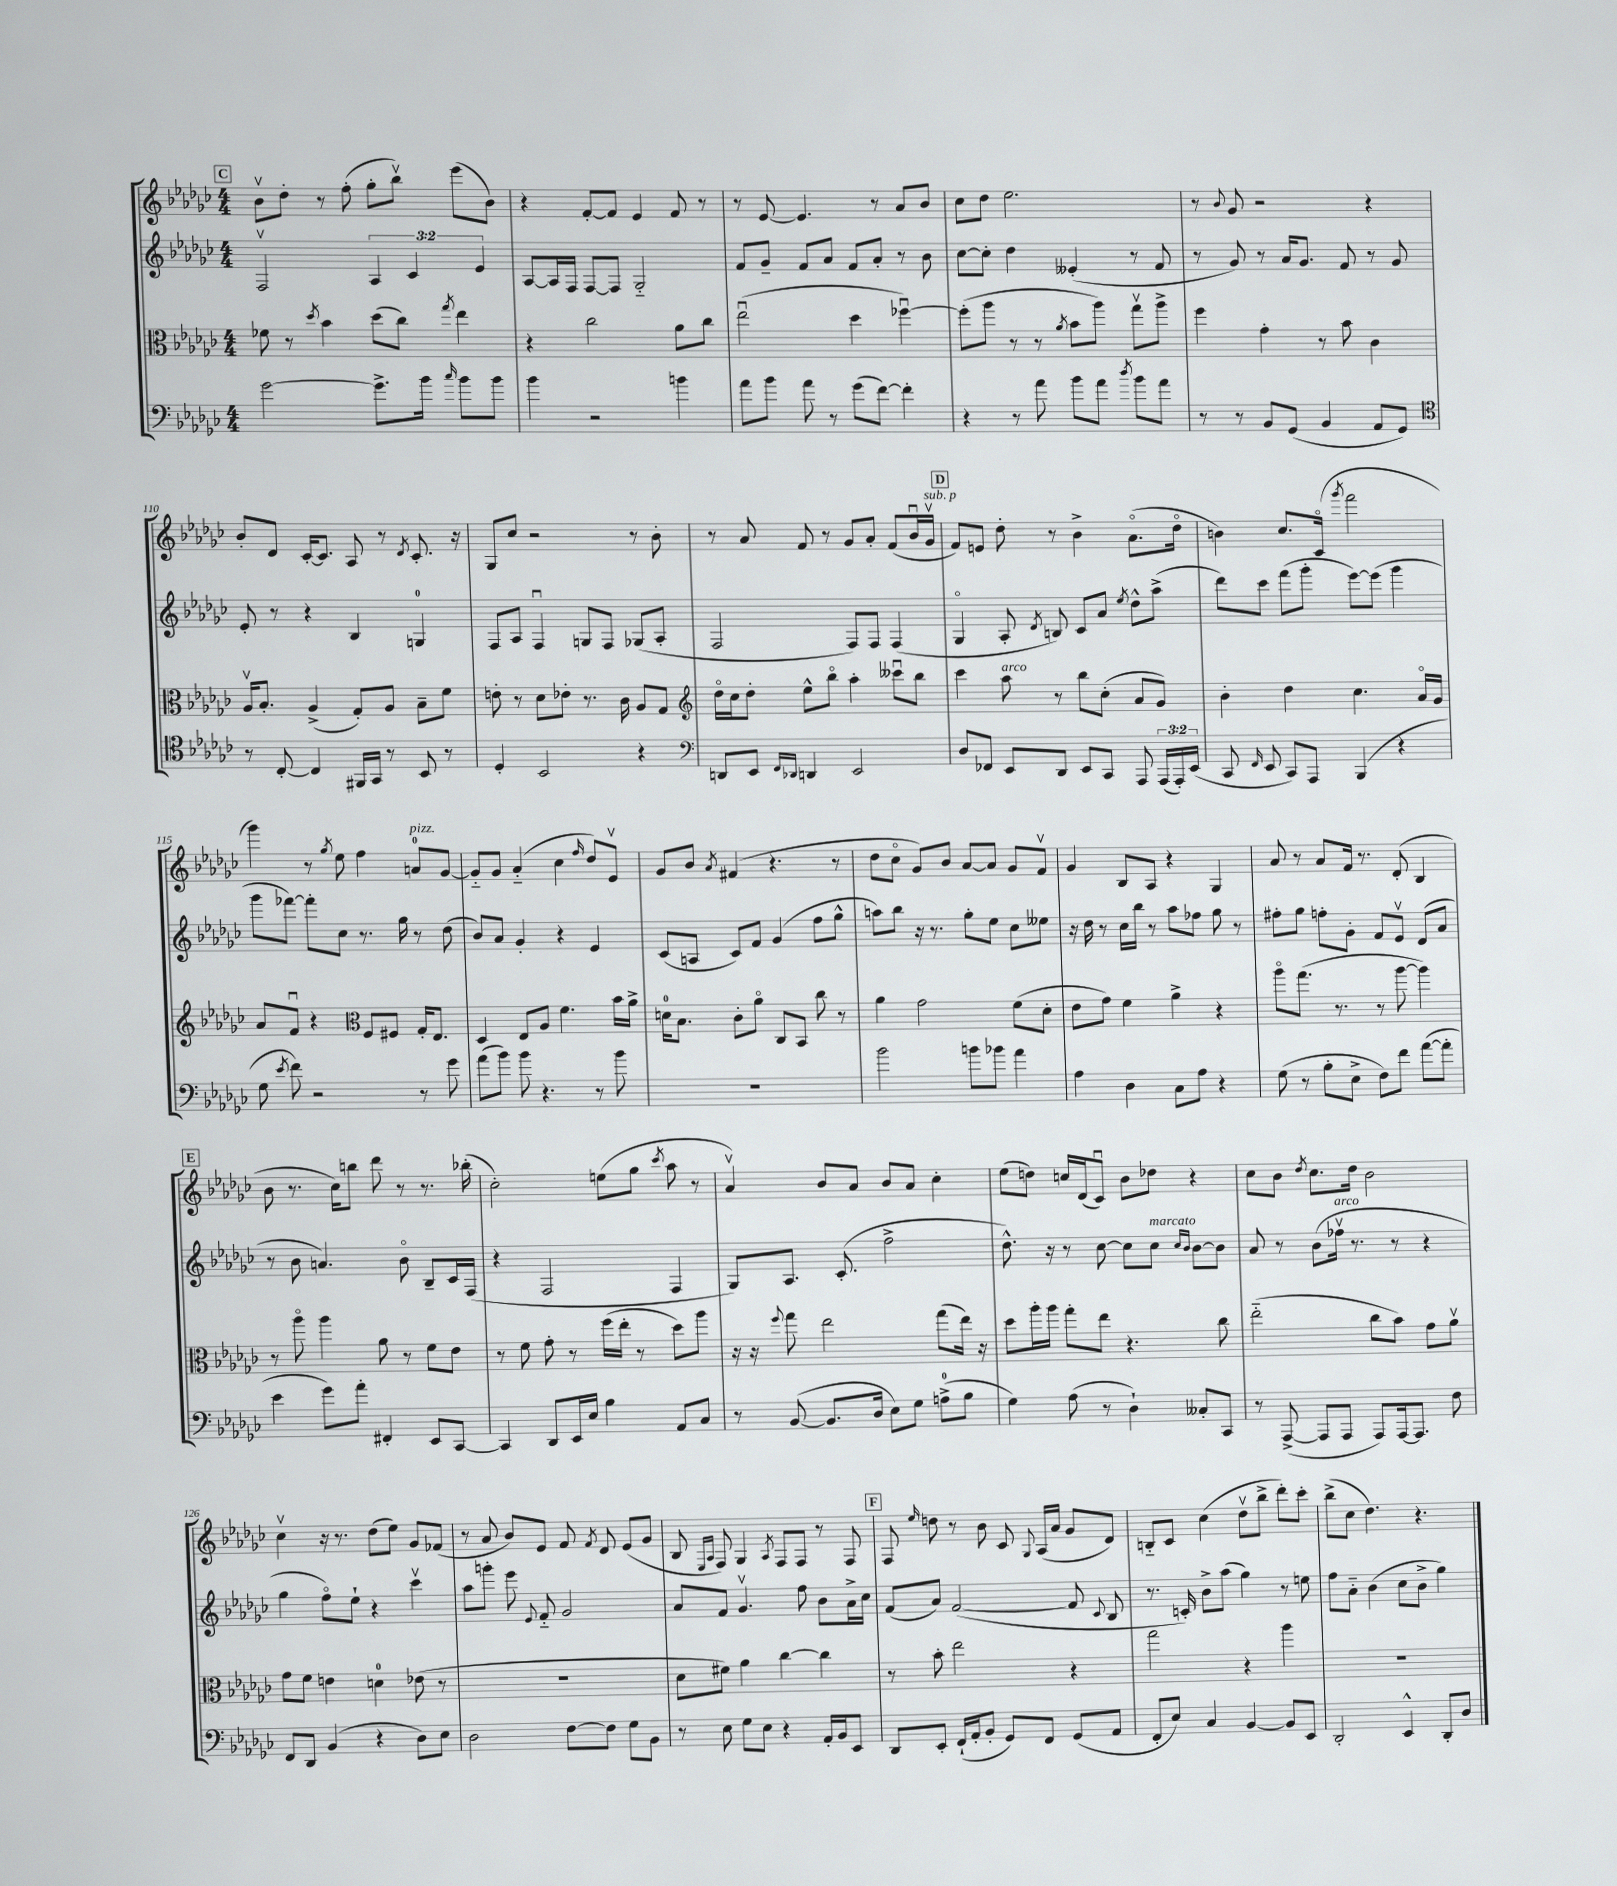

**kern	**kern	**kern	**kern
*staff4	*staff3	*staff2	*staff1
*clefF4	*clefC3	*clefG2	*clefG2
*k[b-e-a-d-g-c-]	*k[b-e-a-d-g-c-]	*k[b-e-a-d-g-c-]	*k[b-e-a-d-g-c-]
*M4/4	*M4/4	*M4/4	*M4/4
[2g-\	8f-\	2Fv/	8b-v\L
.	8r	.	8dd-'\J
.	8qdd-/	.	.
.	4b-\	.	8r
.	.	.	(8ff'\
8.g-^\]L	(8dd-\L	6A-/	8gg-'\L
.	8cc-\J)	.	8bb-v\J)
.	.	6c-/	.
16b-\Jk	.	.	.
16qqcc-/	8qgg-/	.	.
8b-\L	4ee-\	.	(8eee-\L
.	.	6e-/	.
8b-\J	.	.	8b-\J)
=	=	=	=
4b-\	4r	[8A-/L	4r
.	.	16A-/]L	.
.	.	16F/JJ	.
2r	2cc-\	[8F/L	[8f'/L
.	.	8F/]J	8f/]J
.	.	2G-'~/	4e-/
4b\	8a-\L	.	8f/
.	8cc-\J	.	8r
=	=	=	=
8a-\L	(2ee-u\	8f/L	8r
8b-\J	.	8g-~/J	[8e-/
8a-\	.	8f/L	4.e-/]
8r	.	8a-/J	.
(8g-\L	4dd-\	8f/L	.
[8f\J)	.	8a-'/J	8r
4f'\]	[4ff-u\)	8r	8a-/L
.	.	8b-\	8b-/J
=	=	=	=
4r	(8ff-'\]L	[8cc-\L	8cc-\L
.	8aa-\J	8cc-'\]J	8dd-\J
8r	8r	4dd-\	2.ee-\
8a-\	8r	.	.
.	8qa-/	.	.
8b-\L	8b-\L	(4e--'/	.
8a-\J	8aa-\J)	.	.
8qdd-/	.	.	.
8b-\L	8gg-v\L	8r	.
8a-\J	8aa-^\J	8f/	.
=	=	=	=
8r	4ff\	8r	8r
.	.	.	8qqb-/
8r	.	8g-/)	8g-/
8BB-/L	4g-'\	8r	2r
(8GG-/J	.	16a-/LK	.
.	.	8.g-/J	.
4BB-/	8r	.	.
.	8b-\	8f/	.
8AA-/L	4c-\	8r	4r
8GG-/J)	.	8g-/	.
=	=	=	=
*clefC4	*	*	*
8r	16A-v/LK	8e-'/	8b-'/L
.	8.B-'/J	.	.
[8C-'/	.	8r	8d-/J
4C-/]	(4A-^/	4r	[16c-'/LK
.	.	.	8.c-/]J
16FF#/LL	8G-'/L)	4B-/	8A-/
16GG-/JJ	.	.	.
8r	8A-/J	.	8r
.	.	.	8qd-/
8BB-/	8B-~\L	4G/	8.c-'/
8r	8f\J	.	.
.	.	.	16r
=	=	=	=
4D-'/	8e'\	8F/L	8G-/L
.	8r	8A-/J	8cc-/J
2BB-/	8d-\L	4Fu/	2r
.	8e-'\J	.	.
.	8.r	8G/L	.
.	.	8F/J	.
.	16c-\	.	.
4r	8A-/L	(8G-/L	8r
.	8G-/J	8A-'/J	8b-'\
=	=	=	=
*clefF4	*clefG2	*	*
8DD/L	16dd-o\LL	2F/	8r
.	16cc-\J	.	.
8EE-/J	8dd-'\J	.	8a-/
16qqFF/LL	.	.	.
16qqDD-/JJ	.	.	.
4DD/	8ee-^^\L	.	8f/
.	8bb-o\J	.	8r
2EE-/	4aa-'\	8F/L)	8g-/L
.	.	8F/J	8a-'/J
.	8ccc--u\L	(4F/	(8f/L
.	8bb-\J	.	16b-u/L
.	.	.	16g-v/JJ
=	=	=	=
8D-/L	4ccc-\	4G-o/	8f/L)
8FF-/J	.	.	8e/J
8EE-/L	8aa-\	8A-'/	8dd-'\
.	.	8qd-/	.
8DD-/J	8r	8B/)	8r
8EE-/L	8bb-\L	8c-/L	4b-^\
8CC-/J	(8cc-'\J	8a-/J	.
.	.	8qee-/	.
8AAA-/	8a-/L	8dd-^^\L	(8.a-o\L
(24AAA-/LL	8g-/J)	(8aa-^\J	.
24AAA-'/)	.	.	.
.	.	.	16dd-o\Jk
(24EE-/JJ	.	.	.
=	=	=	=
8CC-/	4b-'\	8ddd-\L)	4b\)
16qqFF/	.	.	.
8EE-/	.	8ccc-\J	.
8CC-/L)	4dd-\	(8fff\L	8.cc-/L
8AAA-/J	.	8ggg-'\J	.
.	.	.	(16c-o/Jk
.	.	.	8qggg-/
(4BBB-/	4.cc-\	[8eee-\L)	2fff\
.	.	(8eee-\]J	.
4r	.	4ggg-\	.
.	16a-o/LL	.	.
.	16g-/JJ	.	.
=	=	=	=
8G-\	8a-/L	8ggg-\L	4ggg-\)
8qe-/	.	.	.
8f\)	8fu/J	[8fff-\J)	.
2r	4r	8fff-'\]L	8r
.	.	.	8qgg-/
.	.	8cc-\J	8ee-\
*	*clefC3	*	*
.	8F/L	8.r	4ff\
.	8F#/J	.	.
.	.	16gg-\	.
8r	16G-'/LK	8r	8a/L
.	8.E-/J	.	.
8g-\	.	(8dd-\	[8g-/J
=	=	=	=
(8a-\L	4D-/	8b-/L)	8g-'~/]L
8b-\J)	.	8a-/J	8g-/J
8b-\	8E-/L	4g-'/	(4a-'~/
4.r	8A-/J	.	.
.	4.f\	4r	4cc-\
.	.	.	16qqff/
8r	.	4e-/	8dd-/L)
8b-\	16b-\LL	.	8e-v/J
.	16a-^\JJ	.	.
=	=	=	=
1r	16d\LK	(8c-/L	8g-/L
.	8.B-\J	.	.
.	.	8A/J	8b-/J
.	.	.	8qa-/
.	8c-'\L	8c-/L)	(4f#/
.	8a-o\J	8f/J	.
.	8C-/L	(4g-/	4.r
.	8BB-/J	.	.
.	8cc-\	8ff\L	.
.	8r	8gg-^^\J	8r
=	=	=	=
2b-\	4a-\	8aa\L)	8dd-\L
.	.	8bb-\J	8cc-o\J
.	2g-\	16r	8g-/L)
.	.	8.r	.
.	.	.	8b-/J
8b\L	.	8gg-'\L	[8a-/L
8b-\J	.	8ee-\J	8a-/]J
4a-\	(8f\L	8cc-\L	8g-/L
.	8d-'\J	8ee--\J	8fv/J
=	=	=	=
4A-\	8e-\L	16r	4g-/
.	.	16dd-\	.
.	8g-\J)	8r	.
4D-\	4f\	16cc-\LL	8B-/L
.	.	16bb-\JJ	.
.	.	8r	8A-/J
8C-\L	4a-^\	8aa-\L	4r
8A-\J	.	8ff-\J	.
4r	4r	8gg-\	4G-/
.	.	8r	.
=	=	=	=
(8G-\	8aa-o\L	8ff#'\L	8a-/
8r	(8.gg-\J	8gg-\J	8r
8B-'\L	.	8ff'\L	8a-/L
.	8.r	.	.
8E-^\J	.	8g-'\J	16f/Jk
.	.	.	8.r
8F\L)	8r	8f/L	.
8f\J	[8aa-\	8e-v/J	(8d-'/
([8a-\L	4aa-\])	(8d-/L	4B-/
8a-'\]J	.	8a-/J	.
=	=	=	=
4e-\	8r	8r	8b-\
.	8aa-o\	8b-\	8.r
8g-\L)	4aa-\	4.a/)	.
.	.	.	16cc-\LK)
8a-'\J	.	.	8bb\J
4FF#'/	8a-\	.	8ddd-\
.	8r	8b-o\	8r
8EE-/L	8f\L	8B-~/L	8.r
[8CC-/J	8e-\J	16c-/L	.
.	.	(16F/JJ	(16bb-'\
=	=	=	=
4CC-/]	8r	4r	2cc-'\)
.	8f\	.	.
8DD-/L	8g-'\	2F/	.
16EE-/L	8r	.	.
16E-/JJ	.	.	.
4B-\	(16ff\LL	.	(8ee\L
.	16ee-'\JJ	.	.
.	8r	.	8gg-\J
.	.	.	8qccc-/
8AA-/L	8dd-\L)	4F/	8aa-\
8C-/J	8aa-\J	.	8r
=	=	=	=
8r	16r	8G-/L)	4a-v/)
.	16r	.	.
.	8qqff/	.	.
([8BB-/	8gg-\	8.A-/J	.
8.BB-/]L	2ee-\	.	8b-/L
.	.	(8.c-'/	.
.	.	.	8a-/J
16D-/Jk	.	.	.
8E-\L)	.	2ff^\	8b-/L
8G-\J	.	.	8a-/J
(8A^\L	(8gg-\L	.	4cc-'\
8B-\J	16ee-\Jk)	.	.
.	16r	.	.
=	=	=	=
4G-\)	8dd-\L	8.dd-^^\)	(8ee-\L
.	16aa-'\L	.	8dd\J)
.	16aa-\JJ	16r	.
(8A-\	8gg-'\L	8r	16cc/LL
.	.	.	(16d-/J
8r	8ee-\J	[8cc-\	8c-u/J)
4D-`\)	4.r	8cc-\]L	8b-\L
.	.	8cc-\J	8dd-\J
.	.	16qqcc-/LL	.
.	.	16qqb-/JJ	.
8C--'/L	.	[8b-\L	4r
8CC-/J	8cc-\	8b-\]J	.
=	=	=	=
8r	(2ee-'~\	8a-/	8cc-\L
([8AAA-^/	.	8r	8b-\J
.	.	.	8qdd-/
8AAA-/]L	.	(8b-\L	8.cc-\L
8AAA-/J	.	16ff-v\Jk	.
.	.	8.r	16dd-\Jk
8AAA-/L)	8cc-\L	.	2b-\
[16AAA-/k	8b-\J)	8r	.
8.AAA-/]J	.	.	.
.	8g-\L	4r	.
8F\	8a-v\J	.	.
=	=	=	=
8FF/L	8g-\L	4gg-\	4cc-v\
8DD-/J	8f\J	.	.
(4BB-/	4e\	8ffo\L)	16r
.	.	.	8.r
.	.	8ee-`\J	.
4r	4d\	4r	(8dd-\L
.	.	.	8ee-\J)
8D-\L)	(8e-\	4ccc-v\	8g-/L
8E-\J	8r	.	(8f-/J
=	=	=	=
2D-\	1r	8aa-\L	8r
.	.	8ggg'\J	8a-/
.	.	8eee-\	8b-/L)
.	.	8qqe-/	.
.	.	8f'~/	8e-/J
[8F\L	.	2g-/	8f/
.	.	.	8qf/
8F\]J	.	.	8d-/
8G-\L	.	.	(8e-/L
8BB-\J	.	.	8g-/J
=	=	=	=
8r	8d-\L	8a-/L	8B-/
.	.	.	16qqE-/LL
.	.	.	16qqA-/JJ
8E-\	8f#\J)	8f/J	8F/)
8G-\L	4a-\	4.g-v/	4G-/
8E-\J	.	.	.
.	.	.	8qA-/
4r	[4cc-\	.	8F/L
.	.	8ff\	8F/J
16AA-'/LL	4cc-\]	8b-\L	8r
16BB-/J	.	.	.
8EE-/J	.	16a-^\L	8F/
.	.	16cc-\JJ	.
=	=	=	=
8DD-/L	8r	(8f/L	8F/
.	.	.	16qqee-/
8EE-'/J	8b-'\	8a-/J)	8dd\
(16FF`/LL	2ee-\	([2f/	8r
16AA-'/J	.	.	.
8BB-'/J	.	.	8b-\
8GG-/L)	.	.	8c-/
.	.	.	8qqG-/
8FF/J	.	.	(16A-/LL
.	.	.	16a-/JJ
(8GG-/L	4r	8f/]	8g-/L
.	.	8qqc-/	.
8AA-/J	.	8B-/	8d-/J)
=	=	=	=
8FF'/L	2gg-\	8.r	8B'~/L
8E-/J)	.	.	8c-/J
.	.	16c'/)	.
4C-/	.	8b-^\L	(4cc-\
.	.	(8aa-\J	.
[4BB-/	4r	4gg-\)	8dd-v\L
.	.	.	8bb-^\J
8BB-/]L	4aa-\	8r	8ddd-'\L)
8EE-/J	.	8ee\	8ccc-'\J
=	=	=	=
2DD-'/	1r	8ff\L	(8bb-^\L
.	.	8a-'~\J	8cc-\J
.	.	(4b-\	4.dd-\)
4EE-^^/	.	8cc-\L	.
.	.	8b-^\J	4.r
8DD-'/L	.	4gg-\)	.
8D-/J	.	.	.
==	==	==	==
*-	*-	*-	*-
